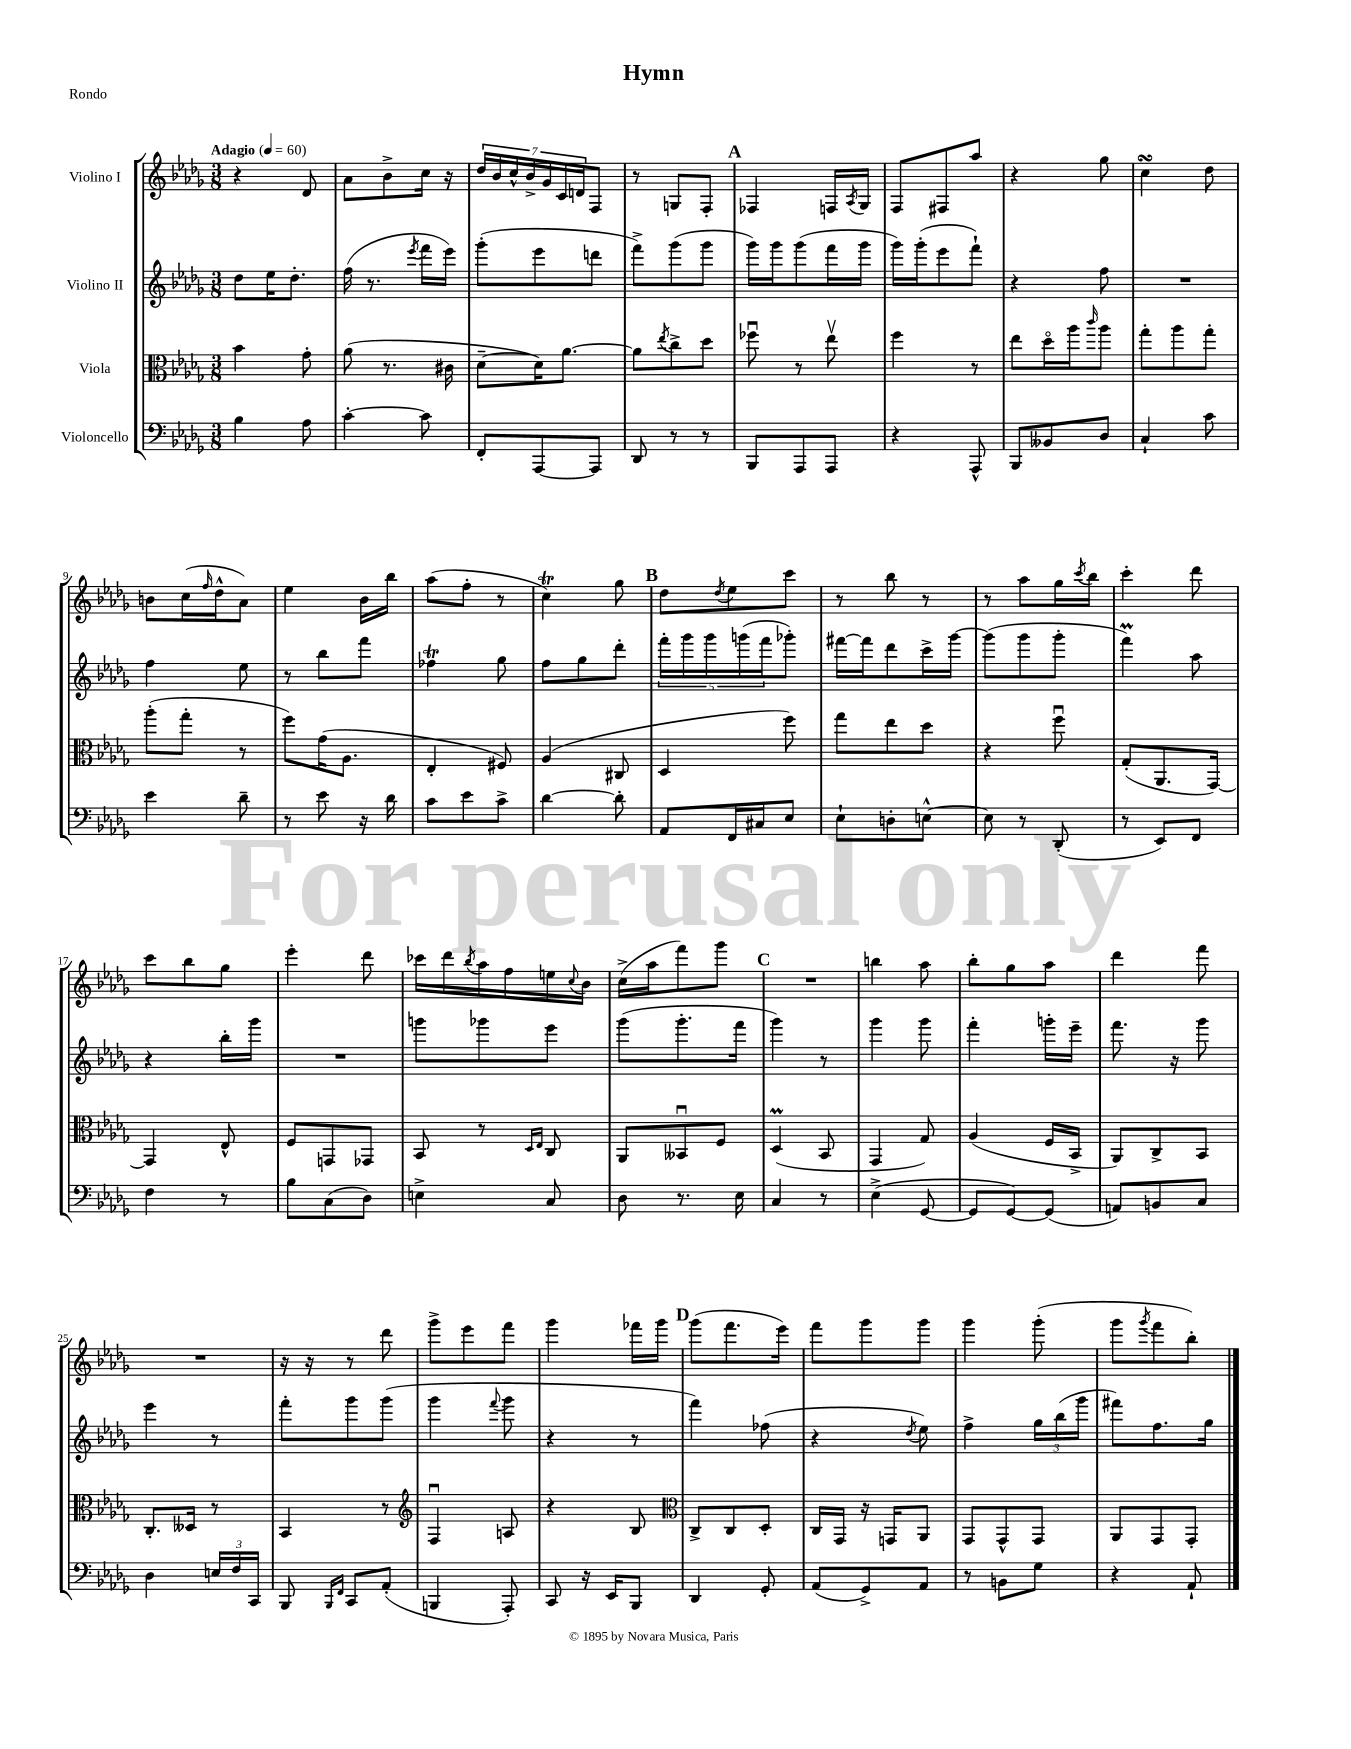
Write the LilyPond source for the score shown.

\header { title = "Hymn" piece = "Rondo" }
<<
\new StaffGroup <<
\new Staff = "s0" \with { instrumentName = "Violino I" } {
    \clef treble \key des \major \numericTimeSignature \time 3/8 \tempo "Adagio" 4 = 60
    r4 des'8 |
    aes'8 bes'8-> c''16 r16 |
    \tuplet 7/4 { des''16 bes'16 c''16-^ bes'16-> ges'16 c'16 d'16 } f8 |
    r8 g8 f8-. |
    \mark \markup { \bold "A" } fes4 f16 \acciaccatura { aes8 } ges16 |
    f8 fis8 aes''8 |
    r4 ges''8 |
    c''4\turn des''8 |
    b'8 c''16( \grace { f''16 } des''16-^ aes'8) |
    ees''4 bes'16 bes''16 |
    aes''8( f''8-. r8 |
    c''4\trill) ges''8 |
    \mark \markup { \bold "B" } des''8 \acciaccatura { des''8 } ees''8 c'''8 |
    r8 bes''8 r8 |
    r8 aes''8 ges''16 \acciaccatura { c'''8 } bes''16 |
    c'''4-. des'''8 |
    c'''8 bes''8 ges''8 |
    ees'''4-. des'''8 |
    ces'''16 des'''16 \acciaccatura { bes''8 } aes''16 f''16 e''16 \appoggiatura { c''8 } bes'16 |
    c''16->( aes''16 f'''8) ges'''8 |
    \mark \markup { \bold "C" } R4. |
    b''4 aes''8 |
    bes''8-. ges''8 aes''8 |
    des'''4 f'''8 |
    R4. |
    r16 r16 r8 des'''8 |
    ges'''8-> ees'''8 f'''8 |
    ges'''4 fes'''16 ges'''16 |
    \mark \markup { \bold "D" } ges'''8( f'''8. ees'''16) |
    f'''8 ges'''8 ges'''8 |
    ges'''4 ges'''8-.( |
    ges'''8 \acciaccatura { ges'''8 } f'''8 bes''8-.) \bar "|." |
}
\new Staff = "s1" \with { instrumentName = "Violino II" } {
    \clef treble \key des \major \numericTimeSignature \time 3/8
    des''8 ees''16 des''8.-. |
    f''16( r8. \acciaccatura { ees'''8 } f'''16 ees'''16) |
    ges'''8-.( ees'''8 d'''8 |
    f'''8->) ges'''8( ges'''8 |
    \mark \markup { \bold "A" } ges'''16) ges'''16 ges'''8( f'''16 ges'''16 |
    ges'''16) ges'''16-.( ees'''8 f'''8-!) |
    r4 f''8 |
    R4. |
    f''4 ees''8 |
    r8 bes''8 f'''8 |
    fes''4\trill ges''8 |
    f''8 ges''8 des'''8-. |
    \mark \markup { \bold "B" } \tuplet 5/4 { f'''16-. ges'''16 ges'''16 g'''16( f'''16 } ges'''8-.) |
    fis'''16~ fis'''16 des'''8 c'''16-> ges'''16~ |
    ges'''8( ges'''8 ges'''8-. |
    f'''4\prall) aes''8 |
    r4 bes''16-. ges'''16 |
    R4. |
    g'''8 ges'''8 ees'''8 |
    ges'''8( ges'''8.-. f'''16 |
    \mark \markup { \bold "C" } ges'''4) r8 |
    ges'''4 ges'''8 |
    f'''4-. g'''16-. ees'''16-- |
    f'''8. r16 ges'''8 |
    ees'''4 r8 |
    f'''8-. ges'''8 ges'''8( |
    ges'''4 \appoggiatura { f'''8 } ges'''8 |
    r4 r8 |
    \mark \markup { \bold "D" } f'''4) fes''8( |
    r4 \acciaccatura { des''8 } ees''8) |
    f''4-> \tuplet 3/2 { ges''16 bes''16( ges'''16 } |
    fis'''8) f''8. ges''16 \bar "|." |
}
\new Staff = "s2" \with { instrumentName = "Viola" } {
    \clef alto \key des \major \numericTimeSignature \time 3/8
    bes'4 ges'8-. |
    aes'8( r8. cis'16 |
    des'8~-- des'16) aes'8.~ |
    aes'8 \acciaccatura { ees''8 } c''8-> des''8 |
    \mark \markup { \bold "A" } fes''8\downbow r8 ees''8\upbow |
    f''4 r8 |
    ees''8 des''16\flageolet aes''16 \grace { c'''16 } aes''8 |
    ges''8-. aes''8 ges''8-. |
    aes''8-.( ges''8-. r8 |
    f''8) ges'16( aes8. |
    ees4-. fis8) |
    aes4( cis8 |
    \mark \markup { \bold "B" } des4 f''8) |
    ges''8 ees''8 des''8 |
    r4 f''8\downbow |
    ges8-.( aes,8. ges,16~) |
    ges,4 ees8-^ |
    f8 g,8 ges,8 |
    bes,8 r8 \grace { des16 ees16 } c8 |
    aes,8 beses,8\downbow f8 |
    \mark \markup { \bold "C" } des4\prall( bes,8 |
    ges,4 ges8) |
    aes4( f16 bes,16-> |
    aes,8) c8-> bes,8 |
    c8.-. deses16 r8 |
    bes,4 r8 |
    \clef treble f4\downbow a8 |
    r4 bes8 |
    \mark \markup { \bold "D" } \clef alto c8-> c8 des8-. |
    c16 ges,16 r16 g,16 aes,8 |
    ges,8 ges,8-^ ges,8 |
    aes,8 ges,8 ges,8-. \bar "|." |
}
\new Staff = "s3" \with { instrumentName = "Violoncello" } {
    \clef bass \key des \major \numericTimeSignature \time 3/8
    bes4 aes8 |
    c'4~-. c'8 |
    f,8-. aes,,8~ aes,,8 |
    des,8 r8 r8 |
    \mark \markup { \bold "A" } bes,,8 aes,,8 aes,,8 |
    r4 aes,,8-^ |
    bes,,8 beses,8 des8 |
    c4-! c'8 |
    ees'4 des'8-- |
    r8 ees'8 r16 des'16 |
    c'8 ees'8 c'8-> |
    des'4~ des'8-. |
    \mark \markup { \bold "B" } aes,8 f,16 cis16 ees8 |
    ees8-! d8-. e8~-^ |
    e8 r8 des,8-.( |
    r8 ees,8) f,8 |
    f4 r8 |
    bes8 c8( des8) |
    e4-> c8 |
    des8 r8. ees16 |
    \mark \markup { \bold "C" } c4 r8 |
    ees4->( ges,8~ |
    ges,8 ges,8~) ges,8( |
    a,8) b,8 c8 |
    des4 \tuplet 3/2 { e16 f16 c,16 } |
    bes,,8 \grace { bes,,16 f,16 } c,8 aes,8-.( |
    b,,4 aes,,8-.) |
    c,8 r16 ees,16 bes,,8 |
    \mark \markup { \bold "D" } des,4 ges,8-. |
    aes,8( ges,8->) aes,8 |
    r8 b,8 ges8 |
    r4 aes,8-! \bar "|." |
}
>>
>>
